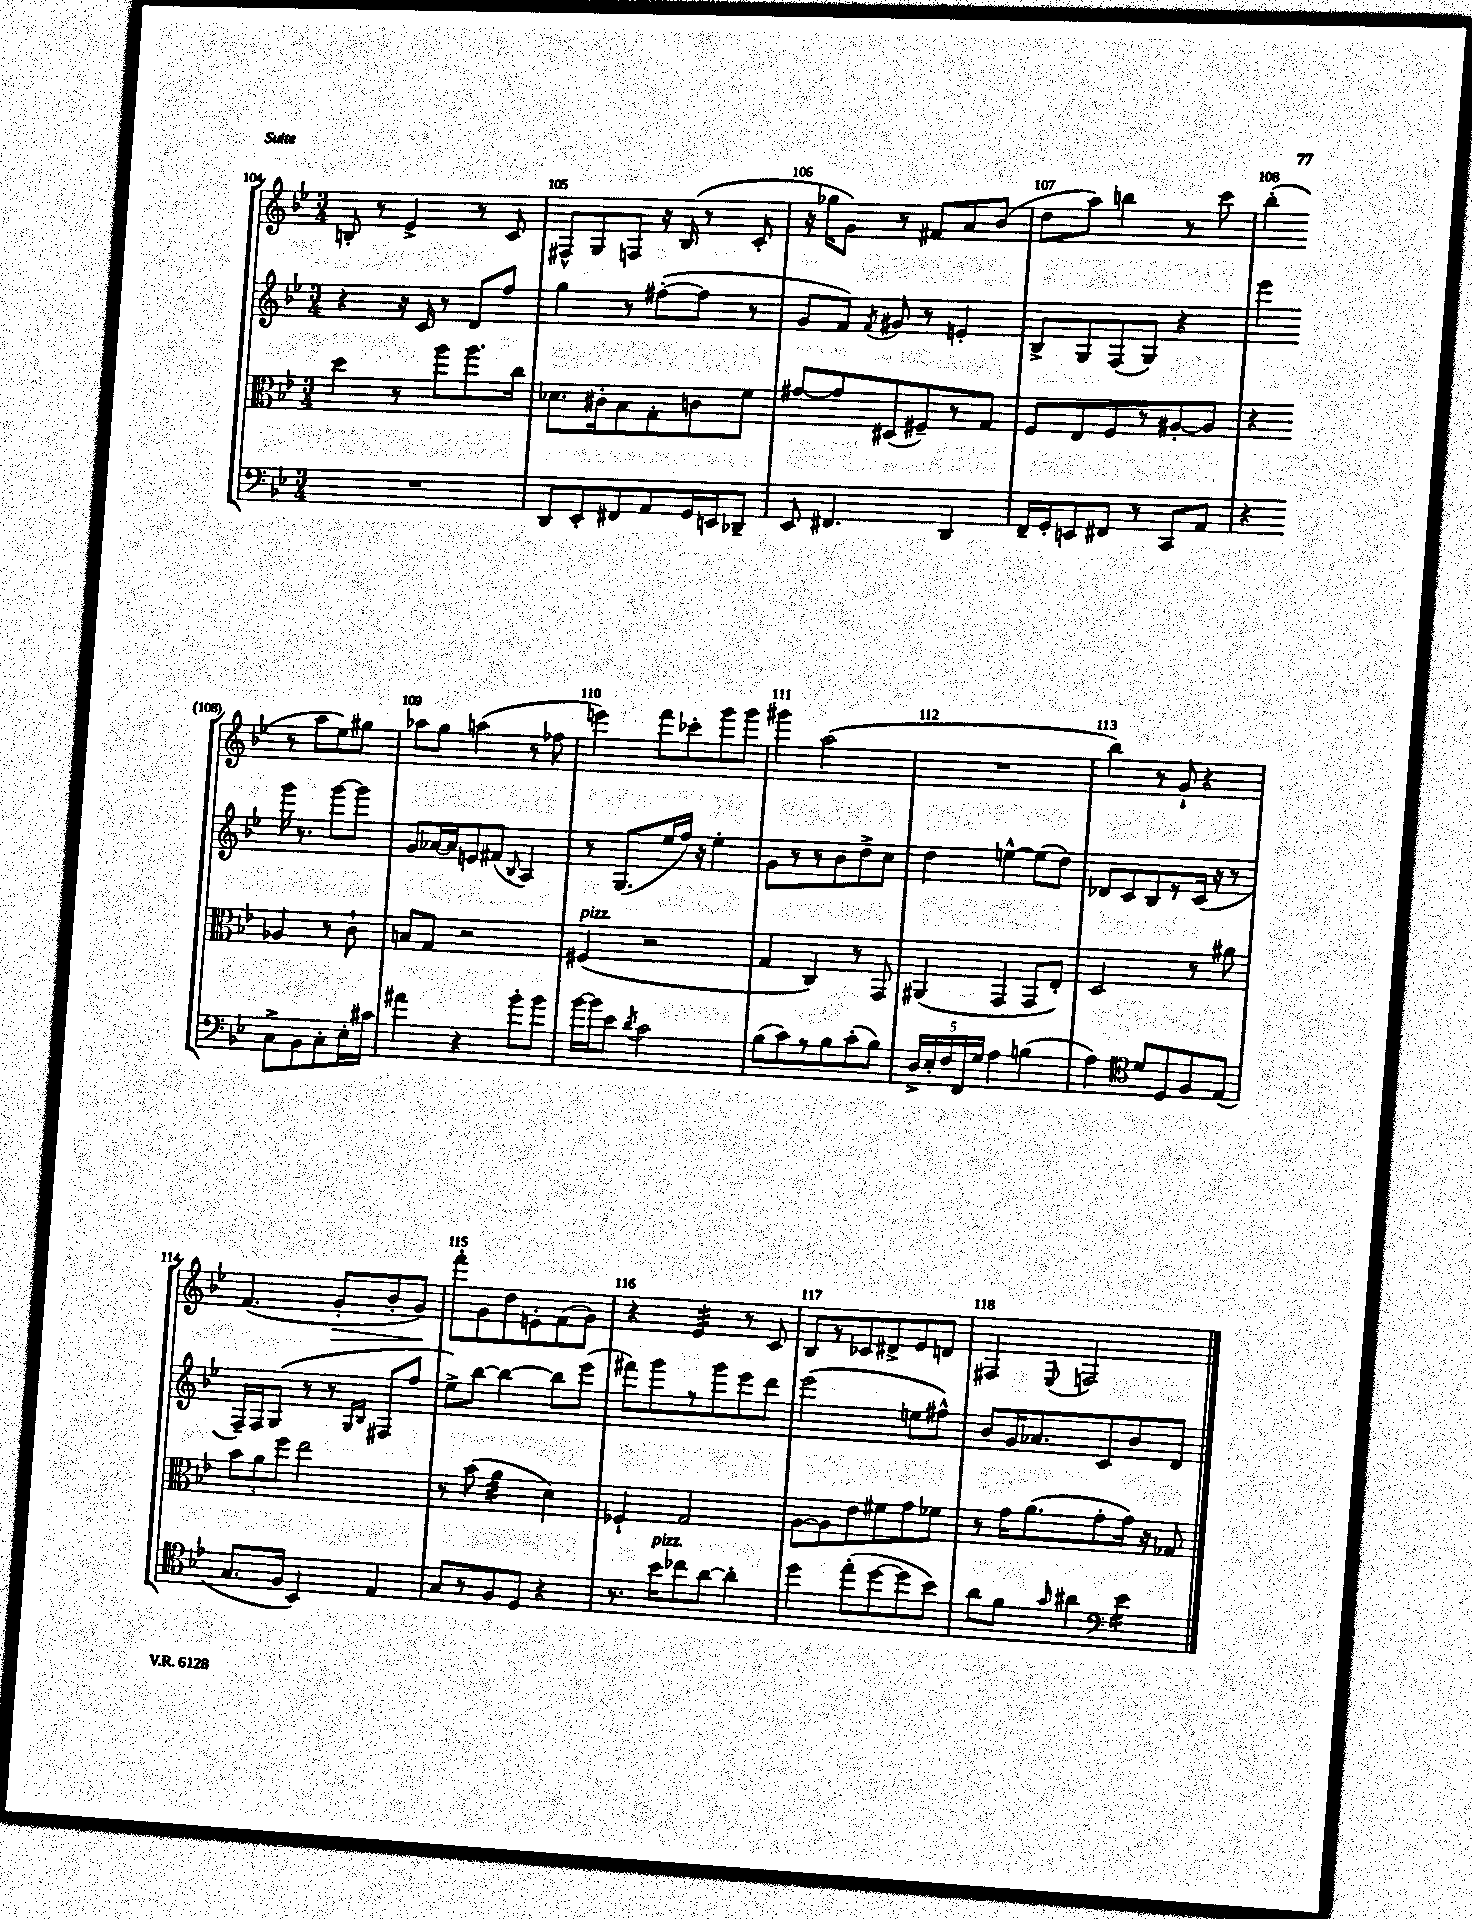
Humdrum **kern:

**kern	**kern	**kern	**kern
*staff4	*staff3	*staff2	*staff1
*clefF4	*clefC3	*clefG2	*clefG2
*k[b-e-]	*k[b-e-]	*k[b-e-]	*k[b-e-]
*M3/4	*M3/4	*M3/4	*M3/4
2.r	4dd	4r	8B'
.	.	.	8r
.	8r	16r	4e-^
.	.	16c	.
.	8aa	8r	.
.	8.aa	8d	8r
.	.	8ff	8c
.	16cc	.	.
=	=	=	=
8DD	8.d-	4gg	8F#^^
8EE-'	.	.	8G
.	16c#'	.	.
8FF#	8B-	8r	8F
8AA	8G'	([8ff#'	16r
.	.	.	(16B-
16GG	8c	8ff#]	8r
16EE	.	.	.
8DD-~	8f	8r	8c'
=	=	=	=
8EE-	[8g#	8g	16r
.	.	.	16gg-
4.FF#	8g#]	8f)	8g)
.	.	8qf	.
.	(8D#	8g#	8r
.	8F#~)	8r	8f#
4DD	8r	4e'	8a
.	8G	.	(8b-
=	=	=	=
16FF~	8F	8B-^	8dd
16GG'	.	.	.
8EE	8E-	8G	8aa)
8FF#	8F	(8F	4bb
8r	8r	8G)	.
8CC	[8A#'	4r	8r
8AA	8A#]	.	8ccc
=	=	=	=
4r	4r	4eee-	(4bb-'
8C^	4A-	16ggg	8r
.	.	8.r	.
8BB-	.	.	8aa
8C'	8r	[8ggg	8ee-)
16E-'	8c`	8ggg]	8gg#
16c#	.	.	.
=	=	=	=
4a#	8B	8g	8aa-
.	8G	[16a-	8gg
.	.	16a-]	.
4r	2r	8e	(4aa
.	.	(8f#	.
.	.	8qqB-	.
8b-'	.	4A)	8r
8b-	.	.	8ff-
=	=	=	=
[16b-	(4F#	8r	4eee)
16b-]	.	.	.
8e-	.	(8.G	.
8qd	.	.	.
2c	2r	.	8fff
.	.	16ee-	.
.	.	16ff)	8ccc-'
.	.	16r	.
.	.	4ee-'	8ggg
.	.	.	8ggg
=	=	=	=
(8B-	4G	8g	4ggg#
8c)	.	8r	.
8r	4C)	8r	(2aa
8B-	.	8b-	.
(8c'	8r	8dd^	.
8B-)	8GG	8cc	.
=	=	=	=
20D^	(4AA#	4dd	2.r
20E-'	.	.	.
20F	.	.	.
20FF	.	.	.
20G	.	.	.
4A	4GG	[4ee^^	.
(4B	8GG	(8ee]	.
.	8E-')	8dd)	.
=	=	=	=
4A)	2D	8d-	4bb-)
.	.	8c	.
*clefC4	*	*	*
8d	.	8B-	8r
8D	.	8r	8g`
8F	8r	(16c	4r
.	.	16r	.
(8E-	8a#	8r	.
=	=	=	=
8.G	12b-	16F~)	(4.f
.	.	16F	.
.	12a	.	.
.	.	(8G	.
.	12ff	.	.
16F	.	.	.
4BB-)	2ee-	8r	.
.	.	8r	8g'
.	.	16qqG	.
.	.	16qqB-	.
4E-	.	8F#	8b-'
.	.	8ff	8g)
=	=	=	=
8G	8r	8ee-^)	8fff'
8r	(8b-	[8bb-	8g
8F	4a	4bb-_	8dd
8D	.	.	8e'
4r	4d)	8bb-]	(8f
.	.	(8eee-	8g)
=	=	=	=
8.r	4F-`	8fff#)	4r
.	.	8ggg	.
16b-	.	.	.
8cc-	2G	8r	4e-
[8a	.	8ggg	.
4a']	.	8eee-	8r
.	.	8ddd	8c
=	=	=	=
4dd	[8A	(2eee-	8B-
.	8A]	.	8r
(8ee-'	8e-	.	8c-
[8dd	8f#	.	8d#^
8dd]	8g	8ee	8e-
8b-)	8f-	8ff#^^)	8d
=	=	=	=
8a	8r	8b-	4F#
8f	16g	16g	.
.	(8.a	8.a-	.
16qqg	.	.	8qqE-
4a#	.	.	2F
.	8g'	8c	.
*clefF4	*	*	*
4e-	16g)	8b-	.
.	16r	.	.
.	8G-	8d	.
==	==	==	==
*-	*-	*-	*-
